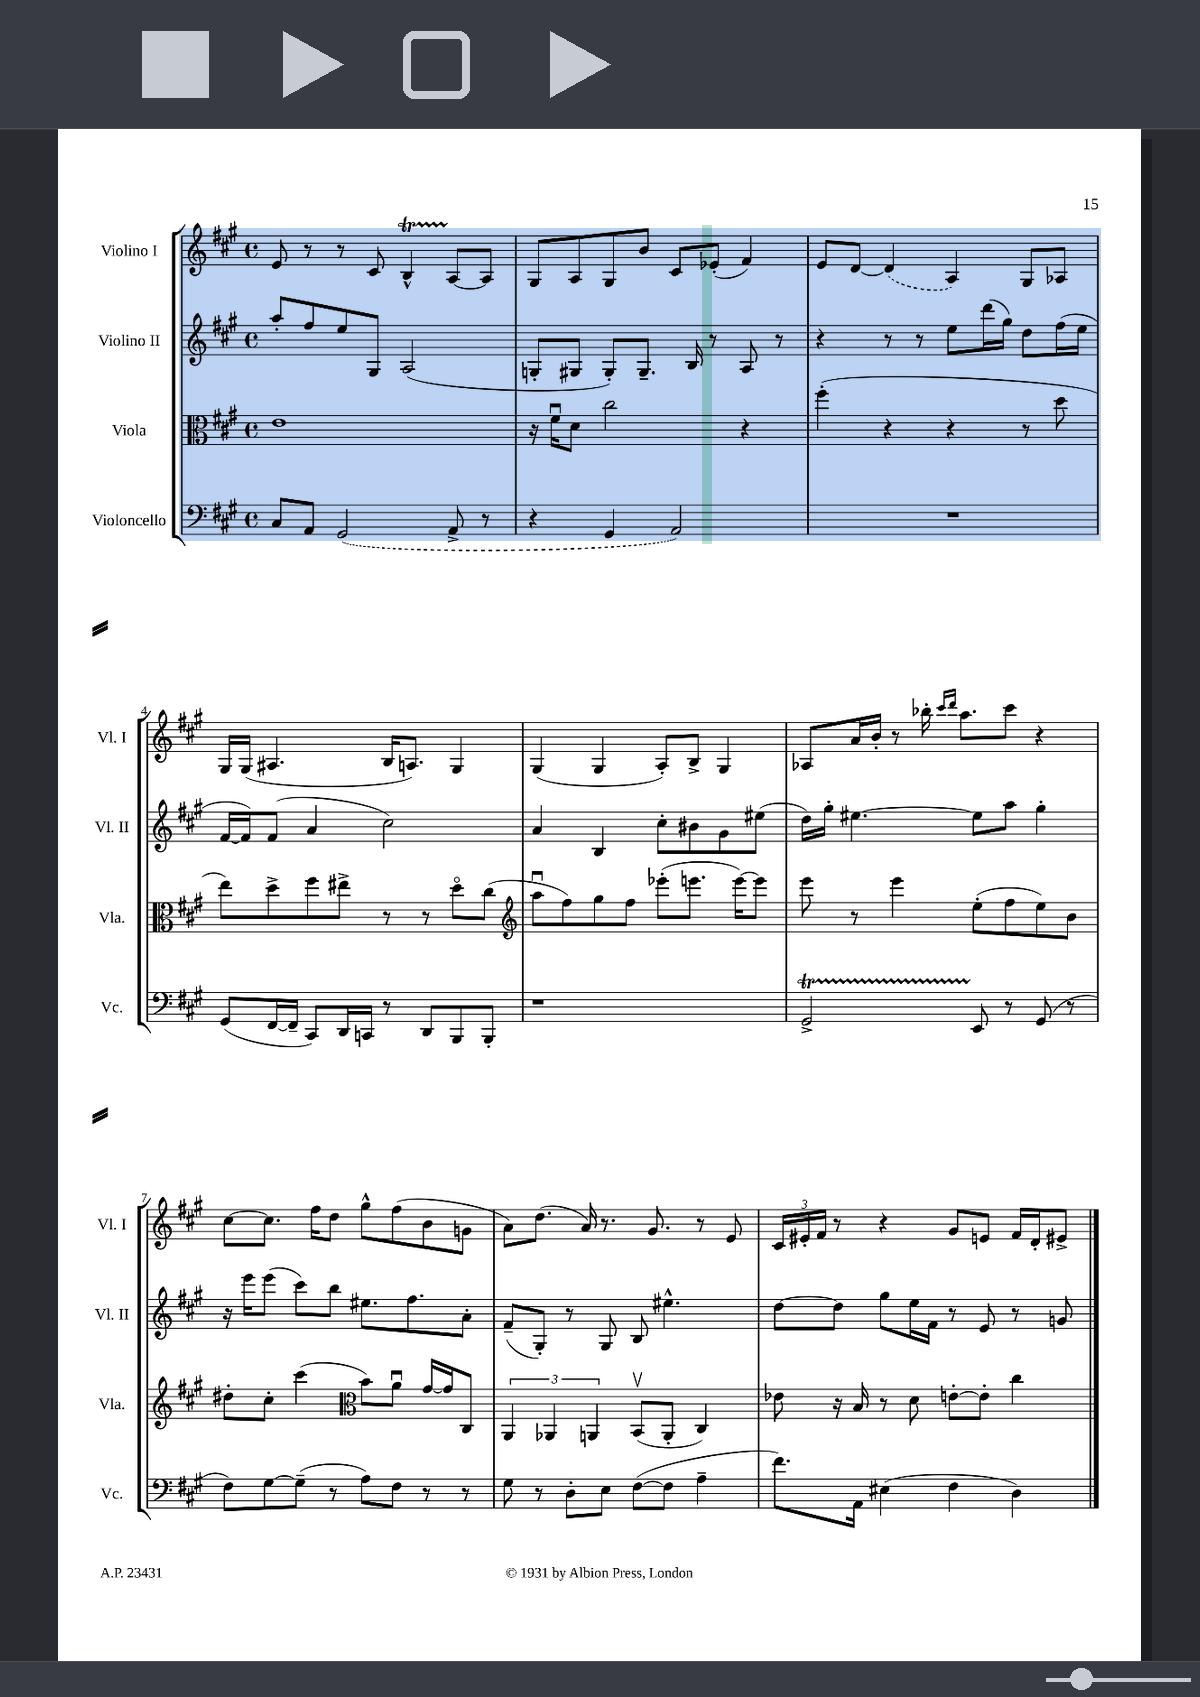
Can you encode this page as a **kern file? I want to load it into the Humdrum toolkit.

**kern	**kern	**kern	**kern
*staff4	*staff3	*staff2	*staff1
*clefF4	*clefC3	*clefG2	*clefG2
*k[f#c#g#]	*k[f#c#g#]	*k[f#c#g#]	*k[f#c#g#]
*M4/4	*M4/4	*M4/4	*M4/4
*met(c)	*met(c)	*met(c)	*met(c)
8C#/L	1e	8aa'/L	8e/
8AA/J	.	8ff#/	8r
(2GG#/	.	8ee/	8r
.	.	8G#/J	8c#/
.	.	(2A/	4B^^/
8AA^/	.	.	[8A/L
8r	.	.	8A/]J
=	=	=	=
4r	16r	8G'/L	8G#/L
.	16f#u\LK	.	.
.	8d\J	8G#/J	8A/
4GG#/	2cc#\	8G#'/L)	8G#/
.	.	8.G#~/J	8b/J
2AA/)	.	.	8c#/L
.	.	16B/	.
.	.	8r	(8e-'/J
.	4r	8A/	4f#/)
.	.	8r	.
=	=	=	=
1r	(4ff#'\	4r	8e/L
.	.	.	[8d/J
.	4r	8r	(4d/]
.	.	8r	.
.	4r	8ee\L	4A/)
.	.	(16ddd\L	.
.	.	16gg#\JJ)	.
.	8r	8dd\L	8G#/L
.	8dd\	(16ff#\L	8A-/J
.	.	16ee\JJ	.
=	=	=	=
(8GG#/L	8ee\L)	[16f#/LL	16G#/LL
.	.	16f#/]J)	(16G#/JJ
[16FF#/L	8dd^\	(8f#/J	4.A#/
16FF#~/]JJ	.	.	.
8CC#/L)	8ff#\	4a/	.
16DD/L	8ee#^\J	.	.
16CC/JJ	.	.	.
8r	8r	2cc#\)	16B/LK
.	.	.	8.A/J)
8DD/L	8r	.	.
8BBB/	8ddo\L	.	4G#/
8BBB'/J	(8cc#\J	.	.
=	=	=	=
*	*clefG2	*	*
1r	8aau\L	4a/	(4G#/
.	8ff#\)	.	.
.	8gg#\	4B/	4G#/
.	8ff#\J	.	.
.	(8eee-'\L	8cc#'\L	8A'/L)
.	8.eee\J	8b#\	8B^/J
.	.	8g#\	4G#/
.	[16eee\LK)	.	.
.	8eee\]J	(8ee#\J	.
=	=	=	=
2GG#^/	8eee\	16dd\LL)	8A-/L
.	.	16gg#'\JJ	.
.	8r	[4.ee#\	16a/L
.	.	.	16b'/JJ
.	4eee\	.	8r
.	.	.	16bb-'\
.	.	.	16qqccc#/LL
.	.	.	16qqddd/JJ
.	.	.	8.aa\L
8EE/	(8ee'\L	8ee#\]L	.
8r	8ff#\	8aa\J	8ccc#\J
(8GG#/	8ee\)	4gg#'\	4r
8r	8b\J	.	.
=	=	=	=
8F#\L)	8dd#'\L	16r	[8cc#\L
.	.	16eee\LK	.
[8G#\	8cc#'\J	(8eee\J	8.cc#\]J
(8G#~\]J	(4ccc#\	8ccc#\L)	.
.	.	.	16ff#\LK
8r	.	8bb\J	8dd\J
*	*clefC3	*	*
8A\L)	8b\L)	8.ee#\L	8gg#^^\L
8F#\J	8au\J	.	(8ff#\
.	.	8.ff#\	.
8r	[16g#/LL	.	8b\
.	16g#/]J	.	.
8r	8C#/J	8a'\J	8g\J
=	=	=	=
8G#\	6AA/	(8f#~/L	8a\L)
8r	.	8G#'/J)	(8.dd\J
.	6AA-/	.	.
8D'\L	.	8r	.
.	.	.	16a/)
.	6AA/	.	.
8E\J	.	8G#/	8.r
([8F#\L	(8BBv/L	8B/	.
.	.	.	8.g#/
8F#\]J	8AA'/J	4.ee#^^\	.
4A~\	4C#/)	.	8r
.	.	.	8e/
=	=	=	=
8.f#\L)	8e-\	[8dd\L	24c#/LL
.	.	.	24e#'/
.	.	.	24f#/JJ
.	16r	8dd\]J	8r
16AA\Jk	16B/	.	.
(4E#\	8r	8gg#\L	4r
.	8d\	16ee\L	.
.	.	16f#\JJ	.
4F#\	[8e'\L	8r	8g#/L
.	8e'\]J	8e/	8e/J
4D\)	4cc#\	8r	16f#/LL
.	.	.	16d'/J
.	.	8g/	8e#^/J
==	==	==	==
*-	*-	*-	*-
